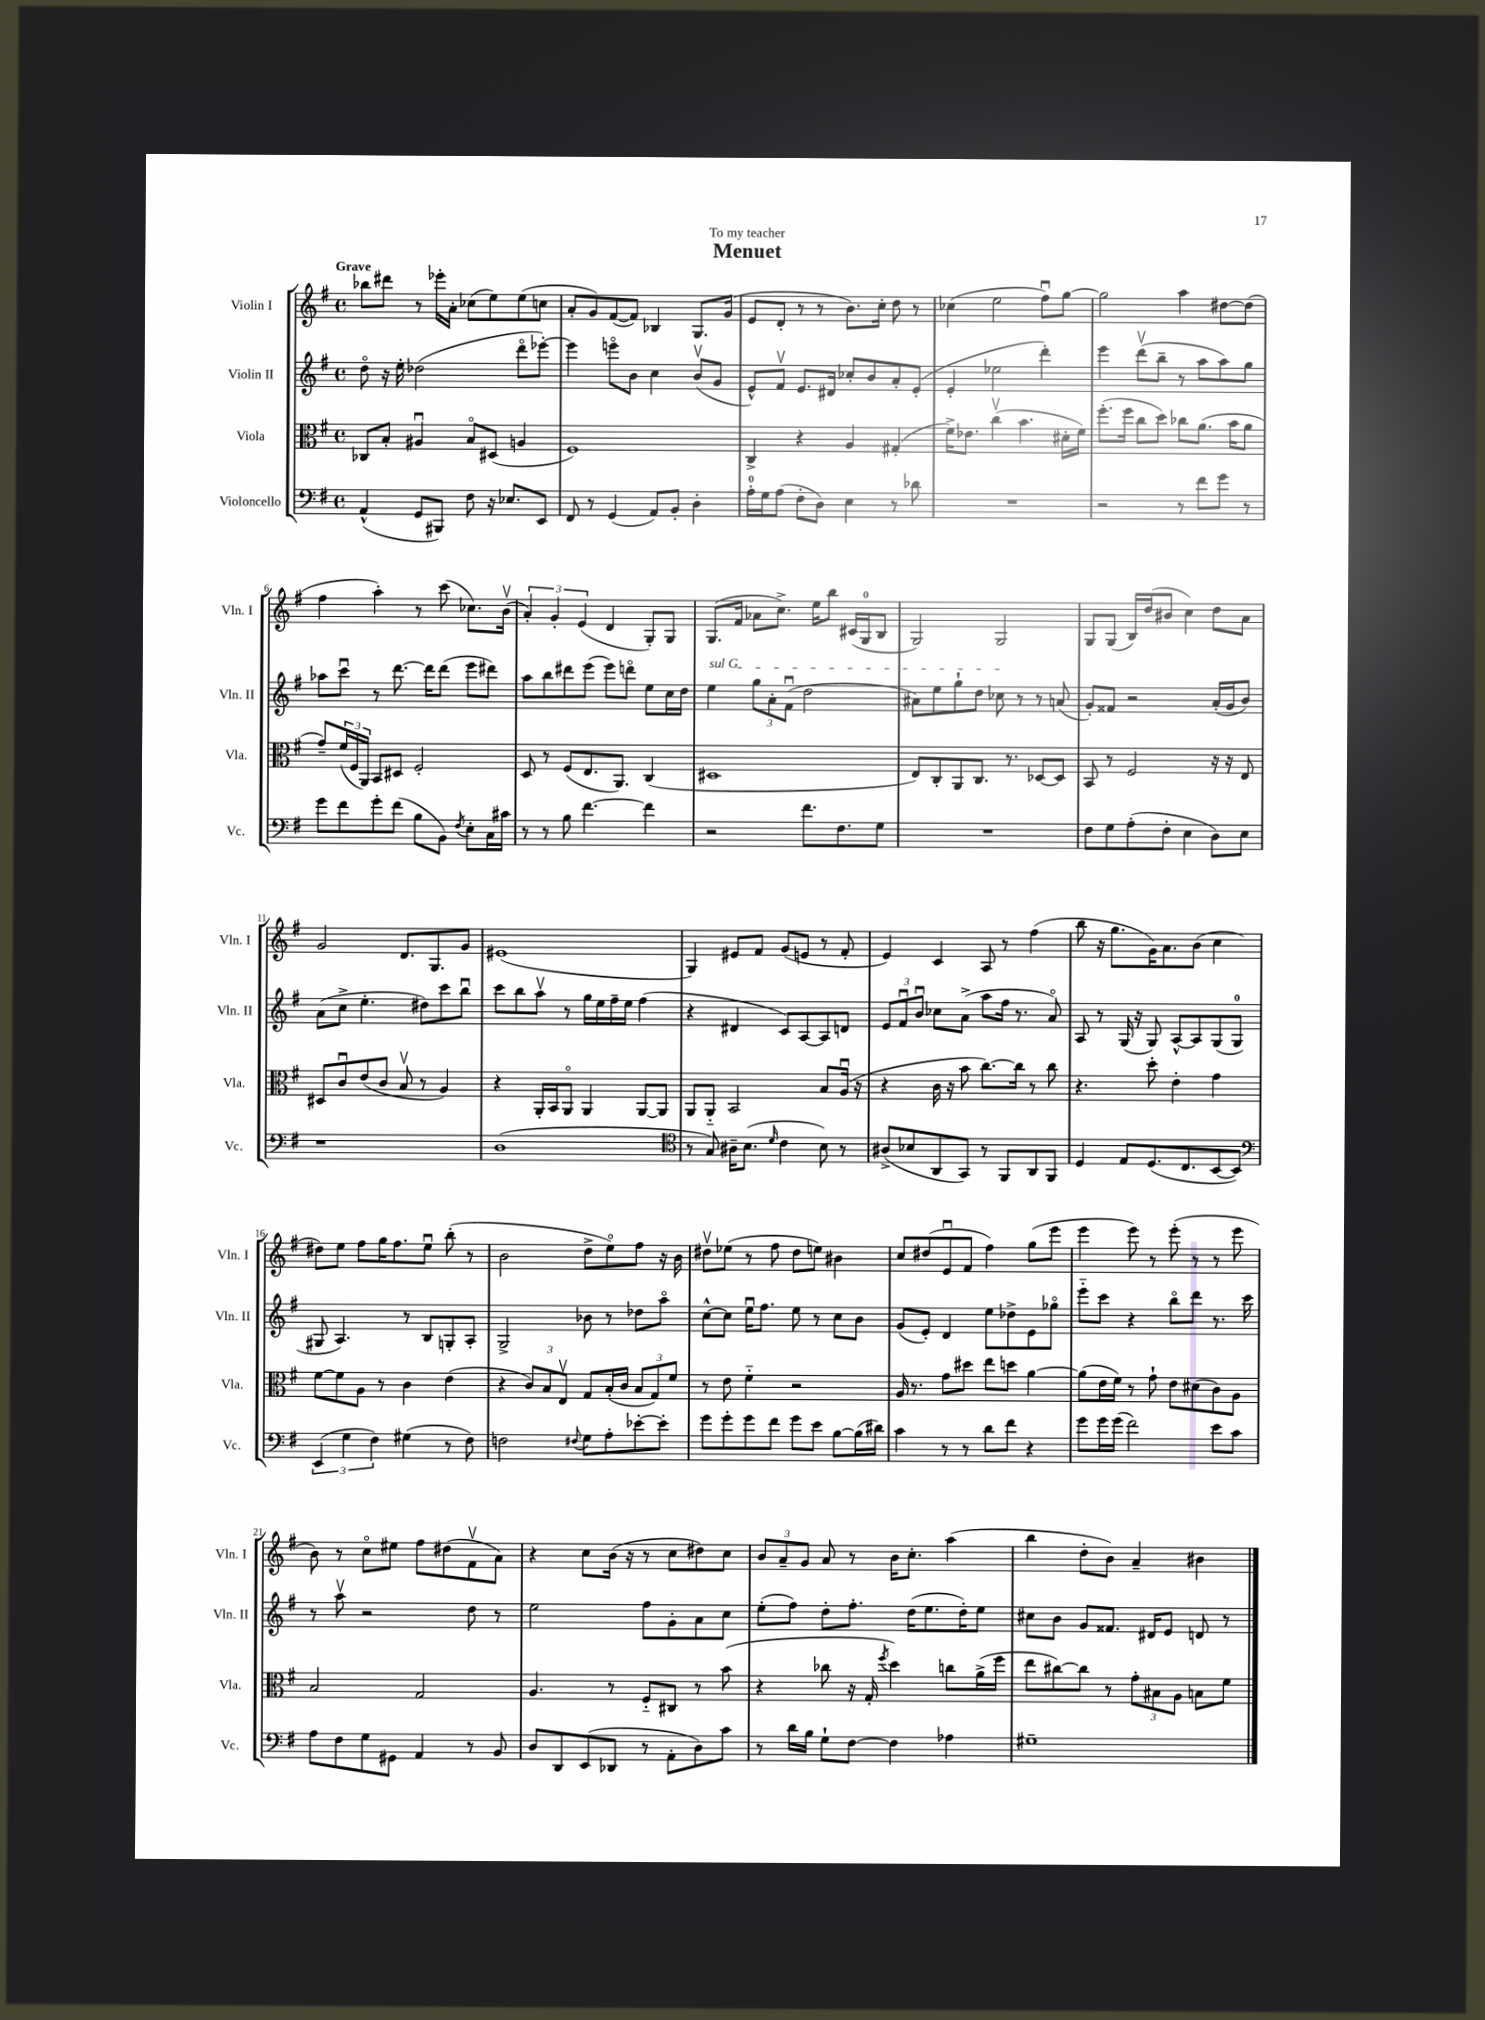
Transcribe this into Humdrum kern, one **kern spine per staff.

**kern	**kern	**kern	**kern
*part4	*part3	*part2	*part1
*staff4	*staff3	*staff2	*staff1
*I"Violoncello	*I"Viola	*I"Violin II	*I"Violin I
*I'Vc.	*I'Vla.	*I'Vln. II	*I'Vln. I
*clefF4	*clefC3	*clefG2	*clefG2
*k[f#]	*k[f#]	*k[f#]	*k[f#]
*M4/4	*M4/4	*M4/4	*M4/4
*met(c)	*met(c)	*met(c)	*met(c)
=1	=1	=1	=1
!	!	!	!LO:TX:a:B:t=Grave
(4AA^^/	8C-X/L	8dd\	8bb-X\L
.	8B'/J	16r	8ddd#X\J
.	.	16ee'\	.
8GG/L	4A#Xu/	(2dd-X\	8r
8BBB#X/J)	.	.	16eee-X'\LL
.	.	.	16a'\JJ
8F#\	8B/L	.	(8cc-X\L
16r	(8D#X/J	.	8ee\)
8.E-X/L	.	.	.
.	4An/	8ddd\L	(8ee\
8EE/J	.	[8eee-X'\J)	8ccn\J
=2	=2	=2	=2
8FF#/	1F#)	4eee-\]	8a'/L
8r	.	.	8g/)
(4GG/	.	8eeen\L	([8f#/
.	.	8b\J	8f#/J])
8AA/L)	.	4cc\	4B-X/
8BB'/J	.	.	.
4D'\	.	(8bv/L	8.G/L
.	.	8g/J	.
.	.	.	(16g/Jk
=3	=3	=3	=3
16A'\LL	4C^/	8e^^/L)	8e/L
16G\J	.	.	.
(8A\J	.	8f#v/J	8d'/J
8F#'\L	4r	8.e/L	8r
8D\J)	.	.	8r
.	.	16d#X/Jk	.
4E\	4A/	8cc-X'/L	8.b\L)
.	.	8b/	.
.	.	.	16cc'\Jk
8r	(4G#X'/	8a'/	8dd\
8d-X\	.	(8e'/J	8r
=4	=4	=4	=4
1r	16f#^\KL)	4e'/	(4cc-X\
.	8.e-X\J	.	.
.	(4ccv\	2ee-X\	2ee\
.	4.b\	.	.
.	.	4ddd'\)	8ff#u\L)
.	16d#X'\LL	.	[8gg\J
.	16f#\JJ)	.	.
=5	=5	=5	=5
2r	(8.ff#'\L	4eee\	2gg\]
.	16ff#\Jk	.	.
.	8cc\L	(8dddv\L	.
.	8dd\J)	8bb~\J	.
8r	8cc-X\L	8r	4aa\
8f#\L	(8.a\J	8aa\L	.
8g\J	.	8aa\)	[8dd#X\L
.	16b\KL	.	.
8r	8a\J	8gg\J	(8dd#\J]
!!LO:LB:g=z
=6	=6	=6	=6
8g\L	8g~/L)	8aa-X\L	4ff#\
8f#\	(24f#/L	8cccu\J	.
.	24F#/	.	.
.	24AA/JJ)	.	.
8g'\	8BB/L	8r	4aa'\)
(8f#\J	8D#X/J	[8.ddd\	.
8B\L	2F#'/	.	8r
.	.	16ddd\KL]	.
8BB\J)	.	(8ddd\J	(8ccc\
8qF#/	.	.	.
8E'\L	.	8eee\L	8.cc-X\L)
16C\L	.	8ddd#X\J)	.
16c#X\JJ	.	.	(16bv\Jk
=7	=7	=7	=7
8r	8D/	8aa\L	6a'/)
8r	8r	8bb\	.
.	.	.	6g'/
8B\	(8F#/L	8ddd#X\	.
.	.	.	(6e/
[4.f#\	8.E/	(8eee\J	.
.	.	8eee\L)	4d/
.	8.AA/J)	.	.
.	.	8dddn\J	.
4f#\]	(4C/	8ee\L	8G'/L)
.	.	16cc\L	8G/J
.	.	16dd\JJ	.
=8	=8	=8	=8
!	!	!LO:TX:a:i:t=sul G	!
2r	1D#X	4ee\	(8.G/L
.	.	.	16f#/Jk
.	.	12gg\L	8a-X\L
.	.	12a'\	.
.	.	.	8.cc^\J)
.	.	(12f#u\J	.
8.f#\L	.	2dd\	.
.	.	.	16ee\KL
.	.	.	8bb\J
8.F#\	.	.	.
.	.	.	(16c#X/LL
.	.	.	16G/J
8G\J	.	.	8B/J
=9	=9	=9	=9
1r	8E/L)	8a#X\L)	2G/)
.	8C'/	8ee\	.
.	8AA/	8gg`\	.
.	8.C/J	8dd\J	.
.	.	8cc-X\	2G/
.	8.r	.	.
.	.	8r	.
.	[8D-X/L	8r	.
.	8D-/J]	(8an/	.
=10	=10	=10	=10
8F#\L	8BB/	8g'/L)	8G/L
8G\	8r	8f##X/J	(8G/J
(8A'\	2F#/	2r	16B/LL)
.	.	.	(16dd/J
8F#'\J	.	.	8b#X/J
4E\	.	.	4cc\)
8D\L)	16r	(16a'/LL	8dd\L
.	16r	16g/J	.
8E\J	8E/	8b/J)	8a\J
!!LO:LB:g=z
=11	=11	=11	=11
1r	8D#X/L	(8a\L	2g/
.	8cu/	8cc^\J	.
.	(8e/	4.ee'\	.
.	8c/J	.	.
.	8Bv/	.	8.d/L
.	8r	8dd#X\L)	.
.	.	.	8.G/
.	4A/)	8ccc\	.
.	.	8bbu\J	8g/J
=12	=12	=12	=12
(1D	4r	8ccc\L	(1e#X
.	.	8bb\	.
.	16AA'/LL	8aav\J	.
.	16BB/J	.	.
.	8AA/J	8r	.
.	4AA/	16gg\LL	.
.	.	16ee\	.
.	.	16ff#~\	.
.	.	16ee\JJ	.
.	[8AA/L	(4ff#\	.
.	8AA/J]	.	.
=13	=13	=13	=13
*clefC4	*	*	*
8r	8AA/L	4r	4G/)
8G/)	8AA/J	.	.
16A#X~\KL	2BB/	4d#X/	8e#X/L
(8.B\J	.	.	.
.	.	.	8f#/J
16qqd/	.	.	.
4c\	.	8c/L)	(8g/L
.	.	[8A/	8en/J
8B\)	8B/L	8A/]	8r
8r	(16Au/Jk	8dn/J	8f#'/
.	16r	.	.
=14	=14	=14	=14
(8A#X^/L	4r	12e/L	4e/)
.	.	12f#u/	.
8B-X/	.	.	.
.	.	12bu/J	.
8AA/	16c\	8cc-X\L	4c/
.	16r	.	.
8GG/J)	8b\	(8a^\J	.
8r	[8.cc\L)	8aa\L	8A/
8FF#/L	.	16ff#\Jk	8r
.	16cc\Jk]	8.r	.
8AA/	8r	.	(4ff#\
8FF#/J	8cc\	8a/)	.
=15	=15	=15	=15
4D/	4.r	8A/	8bb\
.	.	8r	16r
.	.	.	8.gg\L
8E/L	.	(16G/	.
.	.	16r	.
(8.D/	8dd'\	8G/)	16g\K)
.	.	.	8.a\
.	4e'\	[8A^^/L	.
8.C/	.	.	.
.	.	8A/]	(8b\J
[8BB/	4g\	(8G/	4cc\
8BB/J])	.	8G/J	.
!!LO:LB:g=z
=16	=16	=16	=16
*clefF4	*	*	*
(6EE/	[8f#\L	8G#X/	8dd#X\L)
.	8f#\]	4.A/)	8ee\J
6G\	.	.	.
.	8A\J	.	8ff#\L
6F#\)	.	.	.
.	8r	.	16gg\K
.	.	.	8.ff#\
(4G#X\	4c\	8r	.
.	.	8B/L	8eeu\J
8r	(4e\	8Gn'/	(8bb'\
8F#\)	.	8A'/J	8r
=17	=17	=17	=17
2Fn\	4r	2G^/	2b\
.	12c/L)	.	.
.	12B/	.	.
.	12Ev/J	.	.
8qqF#X/	.	.	.
8G\L	8G/L	8b-X\	8dd^\L
8A'\	(16B'/L	8r	8ee\)
.	16c/JJ	.	.
[8e-X'\	12B/L	8dd-X\L	8ff#\J
.	12G/)	.	.
8e-'\J]	.	8aa\J	16r
.	12f#/J	.	.
.	.	.	16b\
=18	=18	=18	=18
8g\L	8r	[8cc^^\L	8dd#Xv\L
8g'\	8e\	8cc\J]	(8ee-X\J
8g\	4f#\	16eeu\KL	8r
.	.	8.ff#\J	.
8f#\J	.	.	8ff#\
8g\L	2r	8ee\	8dd#\L
8e\J	.	8r	8een\J)
[8B\L	.	8cc\L	4b#X\
(16B\L]	.	8b\J	.
16d#X\JJ)	.	.	.
=19	=19	=19	=19
4c\	16A/	(8g/L	8cc/L
.	8.r	.	.
.	.	8e'/J)	(8dd#X/
8r	8g\L	4d/	8eu/
8r	8dd#X\J	.	8f#/J
8d\L	8ee\L	8ee\L	4ff#\)
8f#\J	8ddn\J	8dd-X^\	.
4r	[4a\	8e\	(8gg\L
.	.	8gg-X\J	8eee\J
=20	=20	=20	=20
8g\L	(8a\L]	8eee\L	4eee\
16g\L	16e\L	8ccc\J	.
(16g\JJ	16f#\JJ)	.	.
2f#\)	8r	4r	8eee\)
.	8g`\	.	8r
.	8e\L	8bb\L	(8eee'\
.	(8d#X\	8ddd\J	8r
8e\L	8c\)	8.r	8r
8c\J	8A\J	.	8eee\
.	.	16ccc\	.
!!LO:LB:g=z
=21	=21	=21	=21
8A\L	2B/	8r	8b\)
8F#\	.	8aav\	8r
8G\	.	2r	8cc\L
8GG#X\J	.	.	8ee#X\J
4AA/	2G/	.	8ff#\L
.	.	.	(8dd#X\
8r	.	8dd\	8f#v\
8BB/	.	8r	8a\J)
=22	=22	=22	=22
8D/L	4.A/	2ee\	4r
8DD/	.	.	.
(8EE/	.	.	8cc\L
8DD-X/J	8r	.	(16b\Jk
.	.	.	16r
8r	8F#/L	8ff#\L	8r
8AA'\L	8C#X/J	8g'\	8cc\L
8D\)	8r	8a\	8dd#X\)
8c\J	(8b\	8cc\J	8cc\J
=23	=23	=23	=23
8r	4r	(8ee'\L	12b/L
.	.	.	12a~/
16d\LL	.	8ff#\J)	.
.	.	.	12g/J
16B\JJ	.	.	.
8G`\L	8cc-X\	8dd'\L	8a/
[8F#\J	16r	8.ff#'\J	8r
.	16G'/	.	.
.	8qff#/	.	.
4F#\]	4dd\)	.	16b\KL
.	.	(16dd\KL	8.cc'\J
.	.	8.ee\	.
4A-X\	8ccn\L	.	(4aa\
.	.	16dd'\K)	.
.	(16a^\L	8ee\J	.
.	16ff#\JJ	.	.
=24	=24	=24	=24
1G#X~	8ee\L	8cc#X\L	4bb\
.	[8cc#X\)	8b\J	.
.	8cc#\J]	8g/L	8dd'\L
.	8r	8.f##X/J	8b\J)
.	12g'\L	.	4a~/
.	.	16d#X/KL	.
.	12B#X\	.	.
.	.	8e/J	.
.	12A\J	.	.
.	8Bn\L	8dn/	4b#X\
.	8f#\J	8r	.
==	==	==	==
*-	*-	*-	*-
